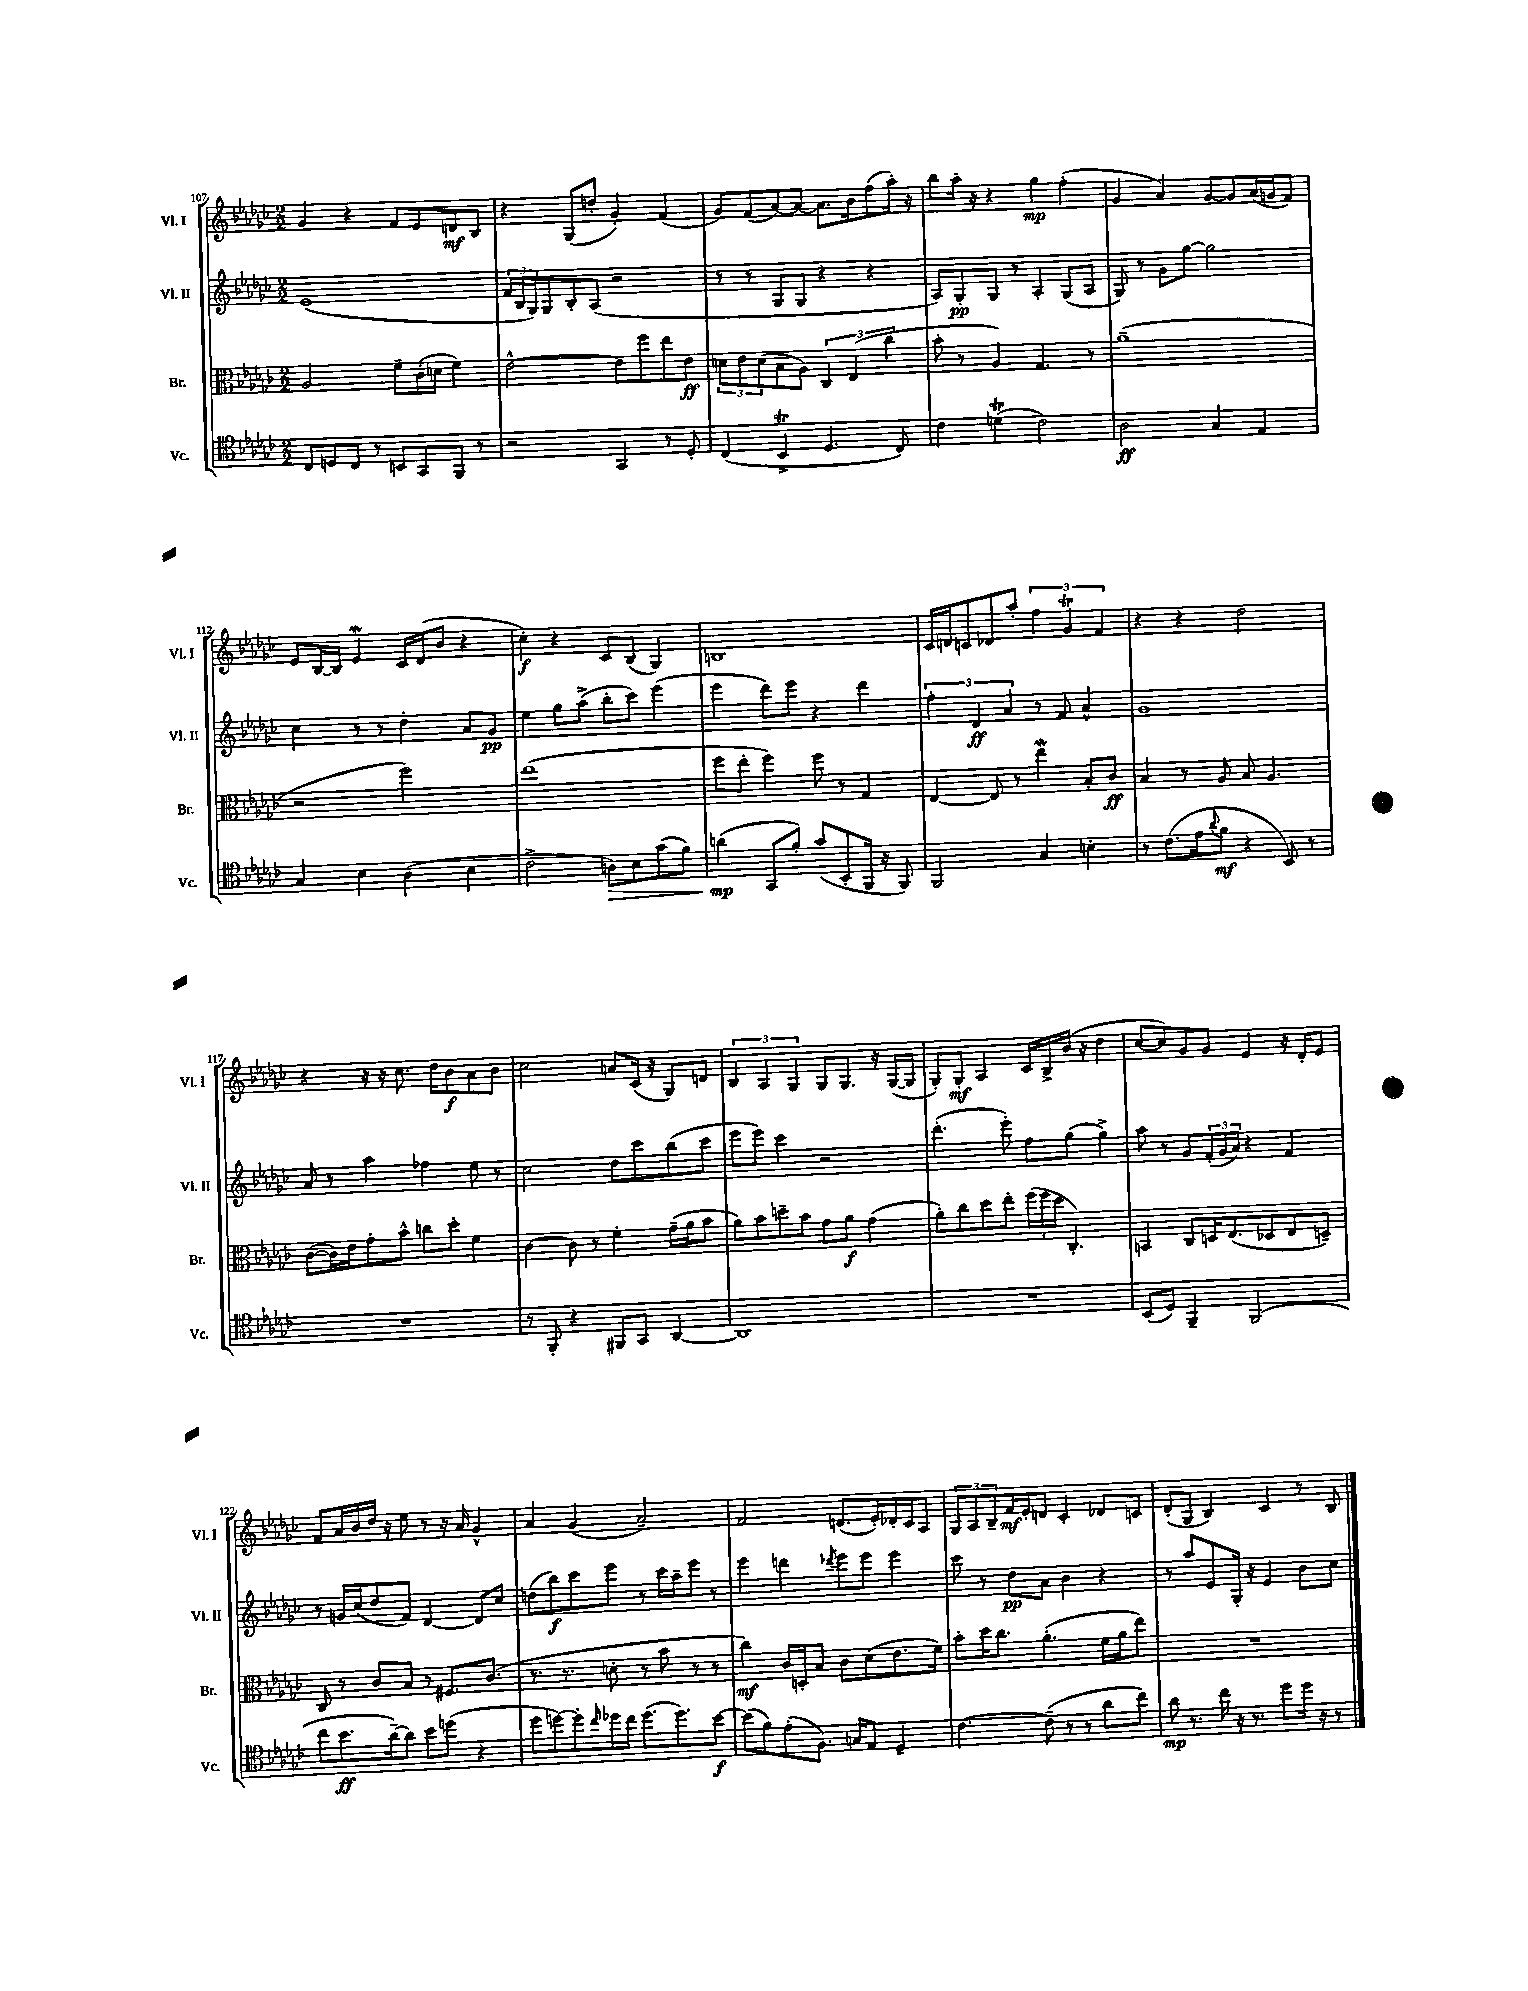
<<
\new StaffGroup <<
\new Staff = "s0" \with { instrumentName = "Vl. I" shortInstrumentName = "Vl. I" } {
    \clef treble \key ges \major \numericTimeSignature \time 2/2
    ges'4 r4 f'8 ees'8 d'8\mf bes8 |
    r4 ges8( d''8-. ges'4-.) f'4( |
    ges'8) f'8( aes'8~) aes'8~ aes'8. bes'16 f''8( aes''16-.) r16 |
    bes''8 aes''16-. r16 r4 ges''4\mp f''4-.( |
    ges'4 aes'4) ges'8~ ges'8 aes'16( g'16 f'8) |
    ees'8 bes16~ bes16 ees'4\mordent ces'16 des'16( bes'8 r4 |
    ces''4-.\f) r4 ces'8 bes8( ges4) |
    b1 |
    ces'16 d'16 c'8 des'8 aes''8-. \tuplet 3/2 { f''4 ges'4\trill f'4 } |
    r4 r4 des''2 |
    r4 r16 r16 ces''8. des''16 bes'8\f aes'8 bes'8 |
    ces''2 a'8 ces'16( r16 ges8) d'8 |
    \tuplet 3/2 { bes4 aes4 ges4 } ges8 ges8. r16 ges16~( ges16 |
    ges8-.) ges8-.\mf aes4 ces'16 bes16-> bes'16( r16 des''4 |
    ces''8~ ces''8) ges'8 ges'8 ees'4 r16 des'16-. ees'8 |
    f'8 aes'16 bes'16 des''16 r16 ees''8 r8 r16 aes'16 ges'4-^ |
    aes'4 ges'4( aes'2--) |
    f'2 d'8.( ees'16-.) des'16-. ces'16 aes8 |
    \tuplet 3/2 { ges8 aes8 bes8-- } f'16\mf ees'16-. d'8 ces'4-. des'8 c'8 |
    des'8-.( ges8 bes4) ces'4 r8 bes8 \bar "|." |
}
\new Staff = "s1" \with { instrumentName = "Vl. II" shortInstrumentName = "Vl. II" } {
    \clef treble \key ges \major \numericTimeSignature \time 2/2
    ees'1( |
    \tuplet 3/2 { f'16 bes16 ges16) } ges8 bes8-. aes8( r2 |
    r8 r8 ges8 ges8 r4 r4 |
    aes8) ges8-.\pp ges8 r8 aes4-. ges8( aes8 |
    ges8) r8 ges'8 ges''8~ ges''2 |
    ces''4 r8 r8 des''4-. aes'8 ges'8\pp |
    ees''4 ges''8 aes''8->( bes''8-. ces'''8) ees'''4( |
    ees'''4 des'''8) ees'''8 r4 des'''4 |
    \tuplet 3/2 { f''4-. des'4\ff aes'4 } r8 f'8 aes'4-^ |
    ges'1 |
    aes'8 r8 aes''4 fes''4 ees''8 r8 |
    ces''2 des''8 ces'''8 bes''8( ces'''8 |
    ees'''8 ees'''8) ces'''4 r2 |
    des'''4.-.( ees'''8-.) f''8 ges''8( ges''4->) |
    aes''8 r8 ges'8 \tuplet 3/2 { f'16-.( ges'16 aes'16) } r4 f'4 |
    r8 g'16 ces''16( des''8 f'8) des'4~ des'8 ces''8 |
    d''8( bes''8\f) ces'''8 ees'''8 r8 ces'''16 aes''16-- ees'''8 r8 |
    ees'''4 d'''4 \acciaccatura { des'''8 } ees'''8 ees'''8 ees'''4 |
    ces'''8 r8 des''8\pp aes'8 bes'4 r4 |
    r8 aes''8 ees'8 ges16-. r16 ees'4 bes'8 ces''8 \bar "|." |
}
\new Staff = "s2" \with { instrumentName = "Br." shortInstrumentName = "Br." } {
    \clef alto \key ges \major \numericTimeSignature \time 2/2
    aes2 f'8-- ces'16-.( d'16 f'4) |
    ees'2~-^ ees'8 f''8 ees''8 ees'8\ff |
    \tuplet 3/2 { d'8 ees'8 d'8( } bes8 aes8) \tuplet 3/2 { ces4 ees4( ces''4 } |
    bes'8-. r8 aes4) ges4. r8 |
    aes'1--( |
    r2 f''2) |
    ees''1( |
    f''8 ees''8-. f''4) f''8 r8 ges4 |
    ees4~ ees8 r8 ees''4\mordent bes8-. ces'8\ff |
    bes4 r8 aes8 bes8 aes4. |
    ces'8~( ces'16) ees'16 ges'8-. bes'8-^ c''8 des''8-. f'4 |
    ces'4~ ces'8 r8 f'4-. ges'16--( aes'16 bes'8 |
    aes'8) bes'8 d''8-- bes'8 ges'8 aes'8\f ges'4( |
    aes'8-.) ces''8 des''8 ees''8-. \tuplet 3/2 { f''16( f''16 des''16 } ces4.-.) |
    b,4 ces8 d16 ees8.( des8 ees8 d8--) |
    ces8 r8 ces'8 bes8 r8 fis8. ces'8.( |
    r8. r8. d'8-. r8 bes'8 r8 r8 |
    ces''4\mf) ces'16 d16-. bes8 ces'8 des'8( ees'8. f'16) |
    bes'8-. des''16 ces''8. aes'4.-.( f'16 aes'16 ees''8) |
    R1 \bar "|." |
}
\new Staff = "s3" \with { instrumentName = "Vc." shortInstrumentName = "Vc." } {
    \clef tenor \key ges \major \numericTimeSignature \time 2/2
    ces8 d8 ces8 r8 b,8 ges,8 f,8 r8 |
    r2 ges,4 r8 des8-. |
    ces4( bes,4->\trill des4. ces8) |
    ces'4 d'4\trill( ces'2) |
    aes2\ff ges4 ees4 |
    ges4 bes4 aes4( bes4 |
    ces'2-> a8\>) bes8 ges'8( f'8) |
    a'4\mp\!( ges,8 f'8-.) ges'8( bes,8-. f,16 r16 f,8) |
    f,2 ges4 b4-. |
    r8 ces'8.( ees'16 \appoggiatura { aes'8 } f'8\mf r4 bes,8) r8 |
    R1 |
    r8 f,8-. r4 fis,8 ges,8 aes,4~ |
    aes,1 |
    R1 |
    bes,8( des8) f,4-- f,2( |
    ces''8 bes'8.\ff aes'16~--) aes'8 bes'8 d''8( r4 |
    des''8 d''8~) d''8-. \grace { ces''16 } des''16 ces''16 des''8.( des''8.) bes'8~\f |
    bes'8( f'8) ees'8-.( f8.) g16 ees8 des4-- |
    ces'4.~ ces'8--( r8 r8 aes'8 ces''8) |
    aes'8\mp r8. ces''16 r16 r8. des''8 des''16 r16 r8 \bar "|." |
}
>>
>>
\layout { \context { \Score currentBarNumber = #107 } }
